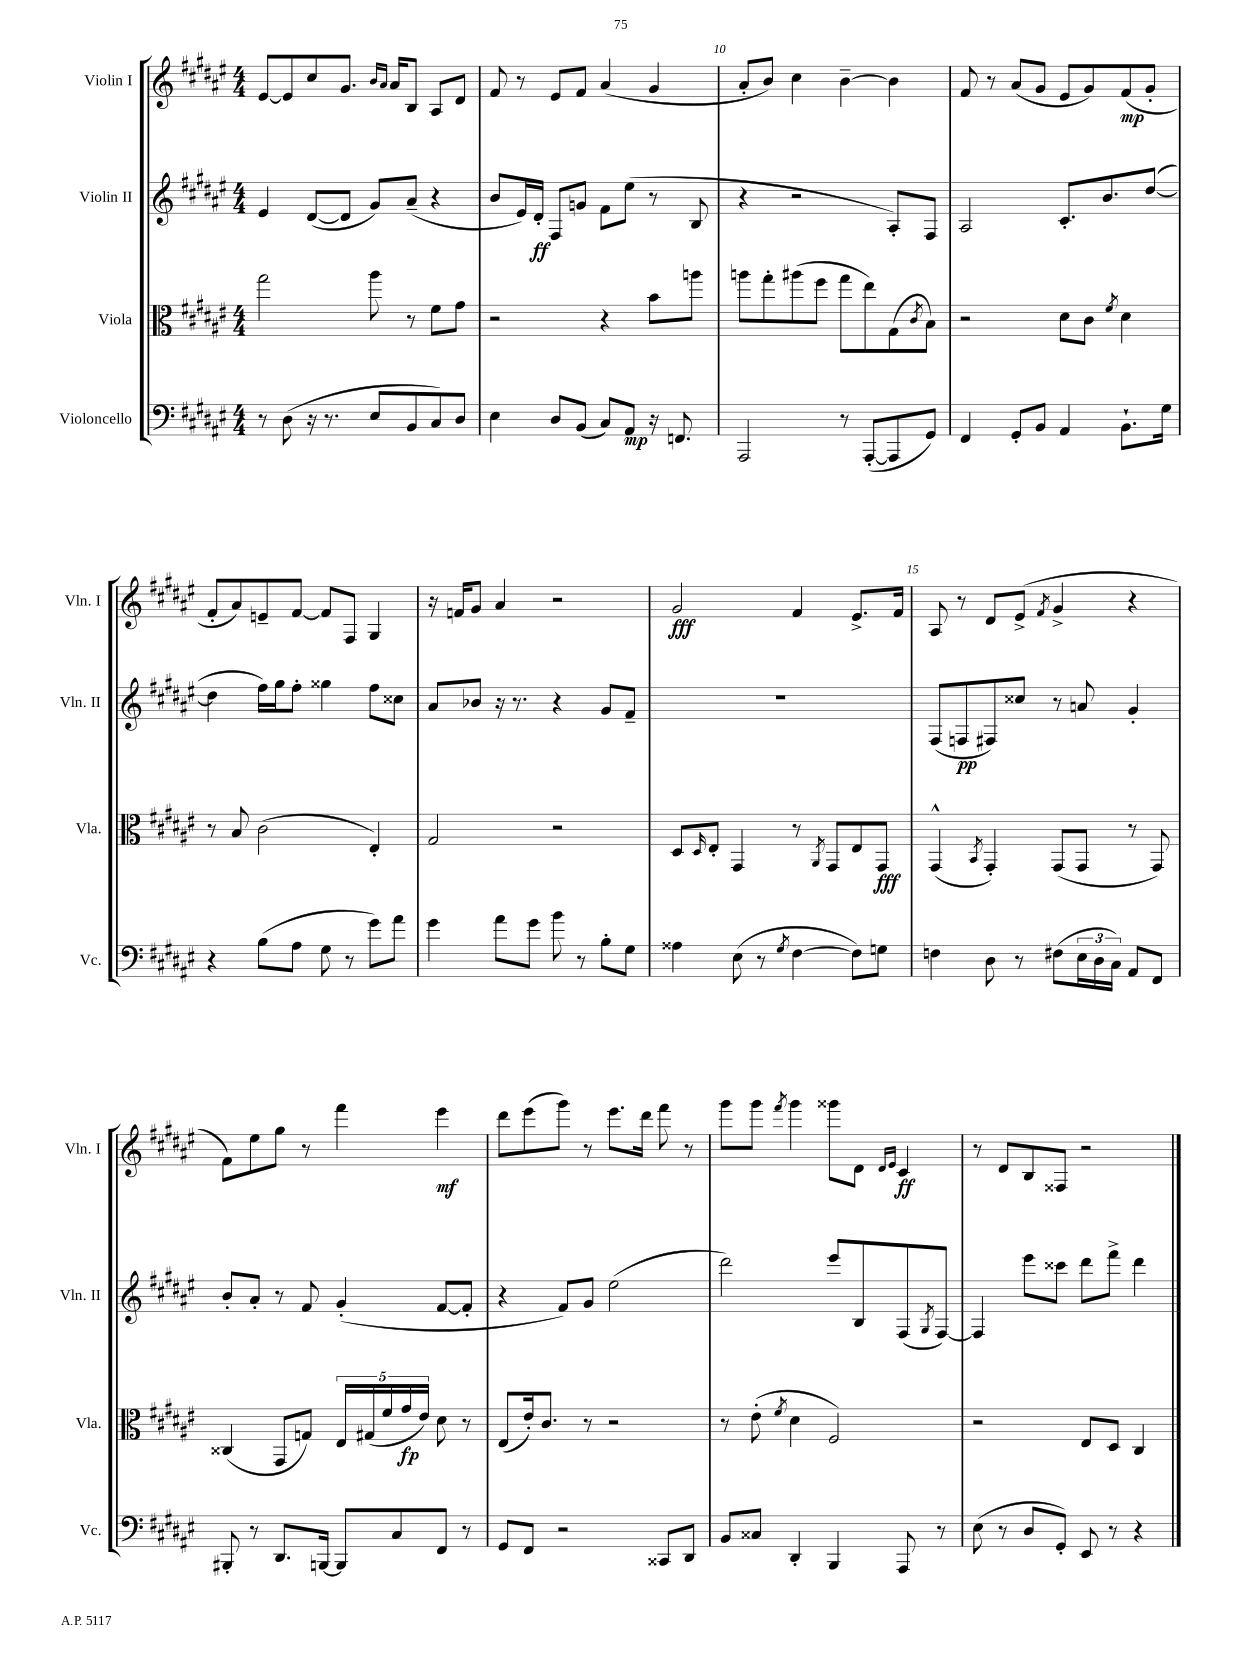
<<
\new StaffGroup <<
\new Staff = "s0" \with { instrumentName = "Violin I" shortInstrumentName = "Vln. I" } {
    \clef treble \key fis \major \numericTimeSignature \time 4/4
    eis'8~ eis'8 cis''8 gis'8. \grace { b'16 ais'16 } ais'16 b8 ais8 dis'8 |
    fis'8 r8 eis'8 fis'8 ais'4( gis'4 |
    ais'8-. b'8) cis''4 b'4~-- b'4 |
    fis'8 r8 ais'8( gis'8 eis'8 gis'8) fis'8\mp( gis'8-. |
    fis'8-. ais'8) e'8-- fis'8~ fis'8 fis8 gis4 |
    r16 f'16 gis'8 ais'4 r2 |
    gis'2\fff fis'4 eis'8.-> fis'16 |
    ais8 r8 dis'8 eis'8->( \acciaccatura { fis'8 } gis'4-> r4 |
    fis'8) eis''8 gis''8 r8 fis'''4 eis'''4\mf |
    dis'''8 eis'''8( gis'''8) r8 eis'''8. dis'''16 fis'''8 r8 |
    gis'''8 gis'''8 \acciaccatura { fis'''8 } gis'''4 gisis'''8 dis'8 \grace { dis'16 eis'16 } cis'4\ff |
    r8 dis'8 b8 fisis8 r2 \bar "|." |
}
\new Staff = "s1" \with { instrumentName = "Violin II" shortInstrumentName = "Vln. II" } {
    \clef treble \key fis \major \numericTimeSignature \time 4/4
    eis'4 dis'8~( dis'8 gis'8) ais'8--( r4 |
    b'8 eis'16) dis'16-.\ff fis8 g'8 fis'8 eis''8( r8 b8 |
    r4 r2 ais8-.) fis8 |
    ais2 cis'8.-. b'8. dis''8~( |
    dis''4 fis''16) gis''16 fis''8-. gisis''4 fis''8 cisis''8 |
    ais'8 bes'8 r16 r8. r4 gis'8 fis'8-- |
    R1 |
    fis8( f8\pp fis8) cisis''8 r8 a'8 gis'4-. |
    b'8-. ais'8-. r8 fis'8 gis'4-.( fis'8~ fis'8-. |
    r4 fis'8) gis'8 eis''2( |
    dis'''2) eis'''8 b8 fis8( \acciaccatura { gis8 } fis8~) |
    fis4 eis'''8 cisis'''8 dis'''8 fis'''8-> dis'''4 \bar "|." |
}
\new Staff = "s2" \with { instrumentName = "Viola" shortInstrumentName = "Vla." } {
    \clef alto \key fis \major \numericTimeSignature \time 4/4
    gis''2 ais''8 r8 fis'8 gis'8 |
    r2 r4 b'8 a''8 |
    a''8 gis''8-. ais''8( fis''8 gis''8 eis''8) gis8( \acciaccatura { cis'8 } b8) |
    r2 dis'8 cis'8 \acciaccatura { fis'8 } dis'4 |
    r8 b8 cis'2( eis4-.) |
    gis2 r2 |
    dis8 \grace { dis16 } eis8-. gis,4 r8 \acciaccatura { ais,8 } gis,8 eis8 gis,8\fff |
    gis,4-^( \acciaccatura { b,8 } gis,4-.) gis,8( gis,8 r8 gis,8) |
    cisis4( gis,8 g8) \tuplet 5/4 { eis16 gis16( fis'16 gis'16\fp eis'16) } dis'8 r8 |
    eis8( eis'16-.) cis'8. r8 r2 |
    r8 eis'8-.( \acciaccatura { fis'8 } dis'4 fis2) |
    r2 eis8 dis8 cis4 \bar "|." |
}
\new Staff = "s3" \with { instrumentName = "Violoncello" shortInstrumentName = "Vc." } {
    \clef bass \key fis \major \numericTimeSignature \time 4/4
    r8 dis8( r16 r8. eis8 b,8 cis8) dis8 |
    eis4 dis8 b,8( cis8) ais,8\mp r16 f,8. |
    ais,,2 r8 ais,,8~-.( ais,,8 gis,8) |
    fis,4 gis,8-. b,8 ais,4 b,8.-! gis16 |
    r4 b8( ais8 gis8 r8 gis'8) ais'8 |
    gis'4 ais'8 gis'8 b'8 r8 b8-. gis8 |
    aisis4 eis8( r8 \acciaccatura { gis8 } fis4~ fis8) g8 |
    f4 dis8 r8 fis8( \tuplet 3/2 { eis16 dis16 cis16) } ais,8 fis,8 |
    bis,,8-. r8 dis,8. b,,16~ b,,8 cis8 fis,8 r8 |
    gis,8 fis,8 r2 cisis,8 dis,8 |
    b,8 cisis8 dis,4-. b,,4 ais,,8 r8 |
    eis8( r8 dis8 gis,8-.) eis,8 r8 r4 \bar "|." |
}
>>
>>
\layout { \context { \Score currentBarNumber = #8 \override BarNumber.break-visibility = ##(#f #t #t) barNumberVisibility = #(every-nth-bar-number-visible 5) } }
